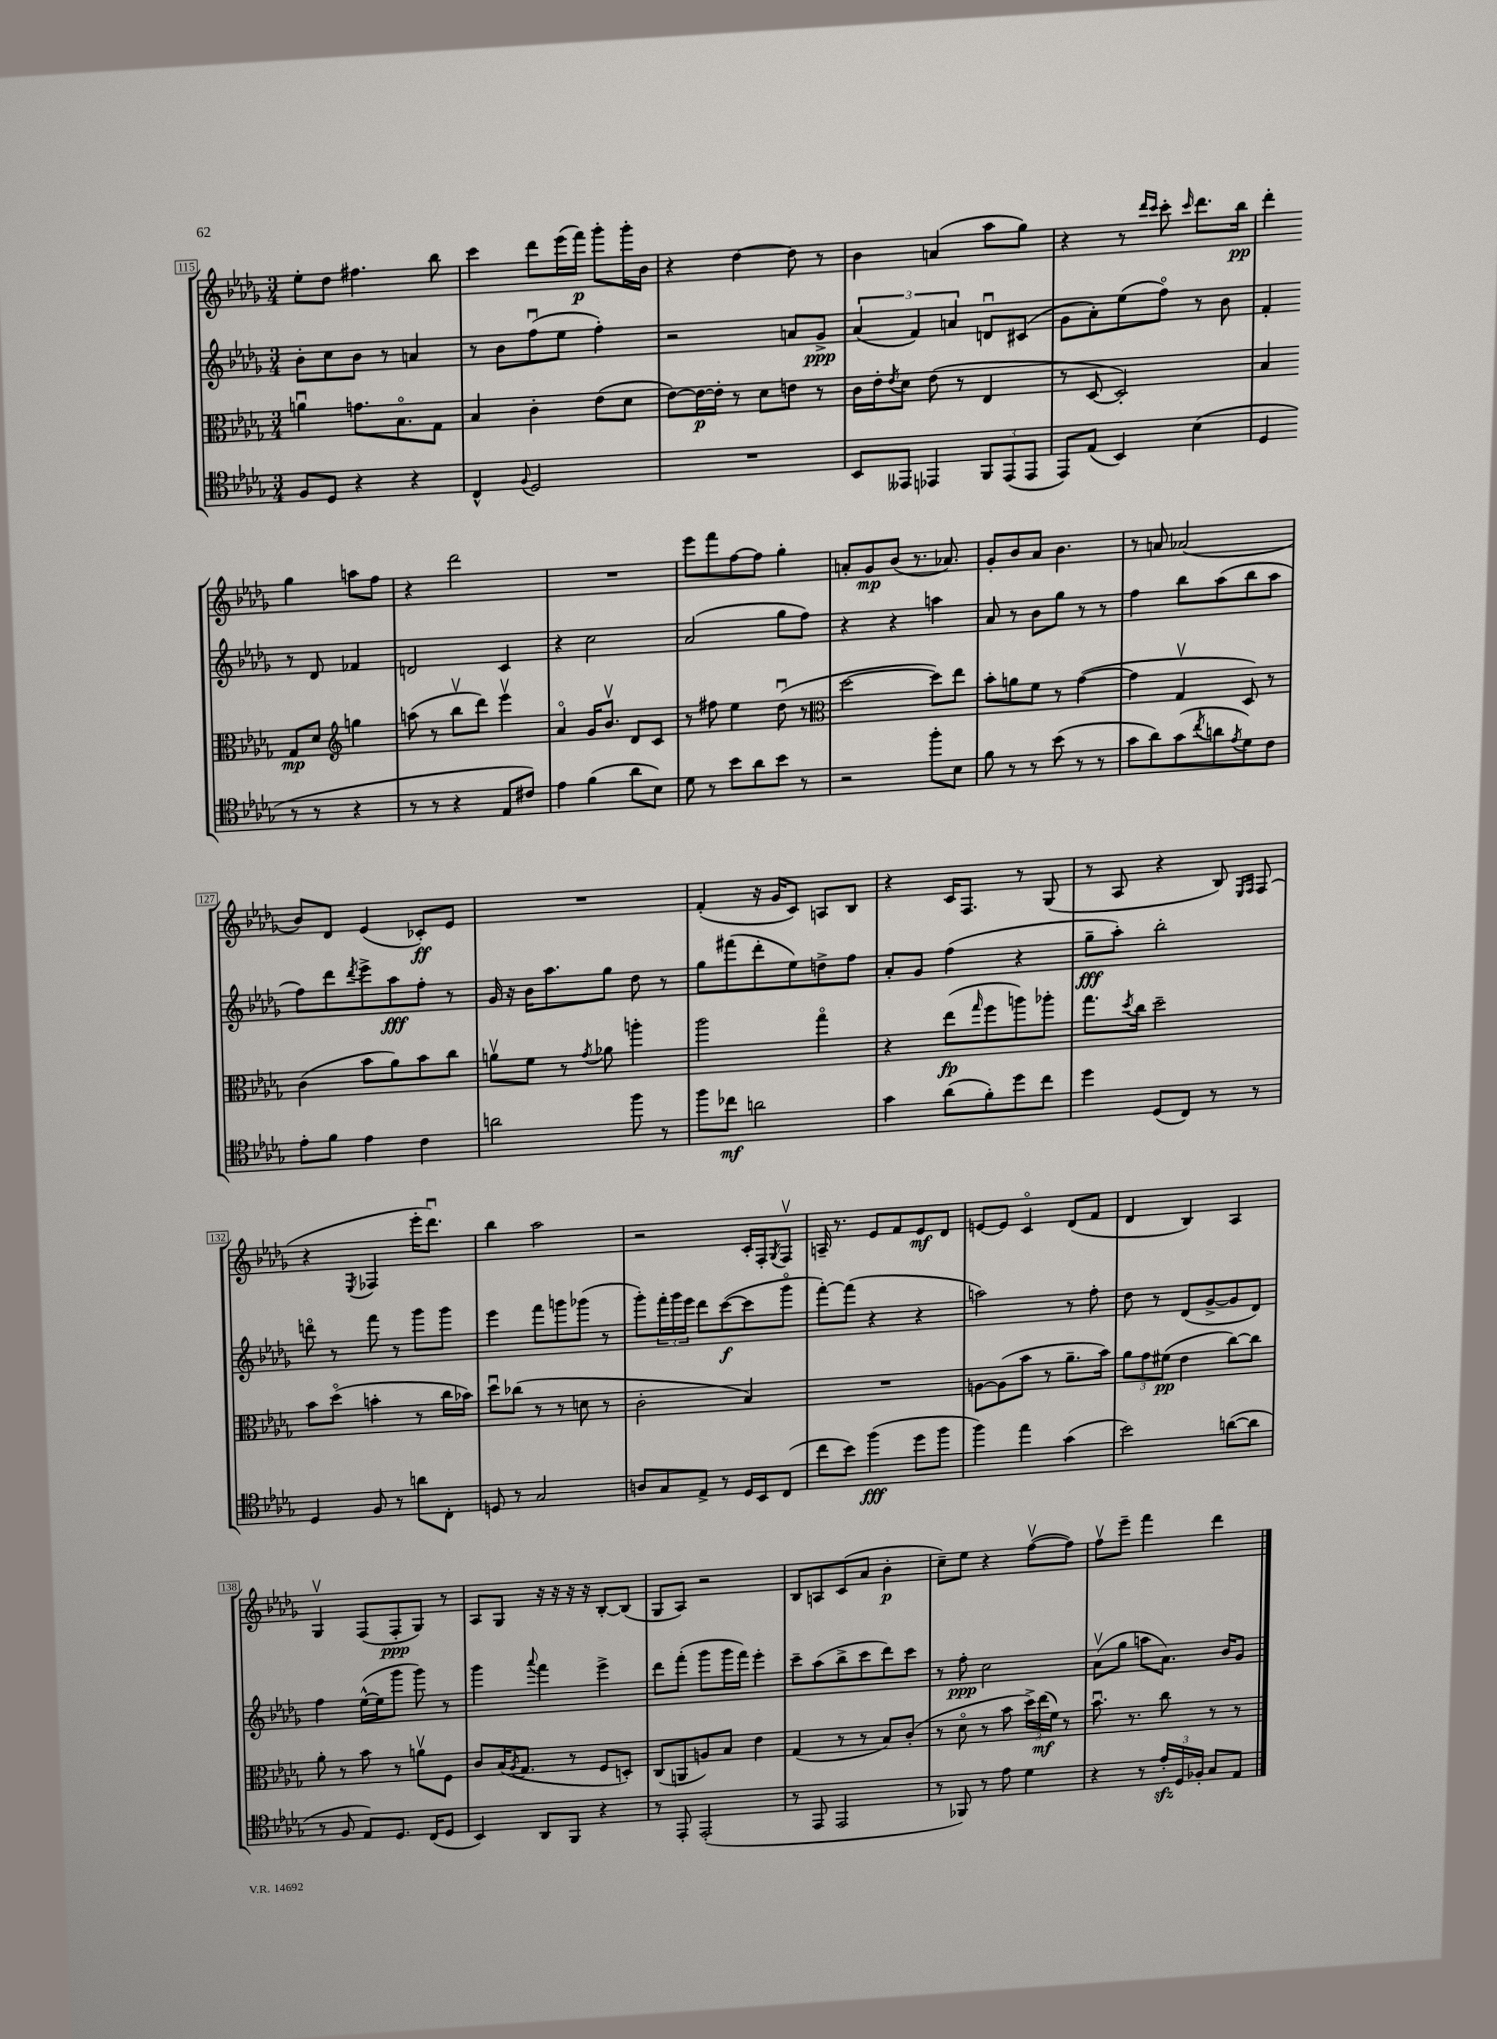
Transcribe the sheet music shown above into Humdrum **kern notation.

**kern	**kern	**kern	**kern
*staff4	*staff3	*staff2	*staff1
*clefC4	*clefC3	*clefG2	*clefG2
*k[b-e-a-d-g-]	*k[b-e-a-d-g-]	*k[b-e-a-d-g-]	*k[b-e-a-d-g-]
*M3/4	*M3/4	*M3/4	*M3/4
8F/L	4au\	8b-'\L	8ee-'\L
8D-/J	.	8cc\	8dd-\J
4r	8.g\L	8b-\J	4.ff#\
.	.	8r	.
.	8.B-o\	.	.
4r	.	4a/	.
.	8G-\J	.	8bb-\
=	=	=	=
4C^^/	4B-/	8r	4ccc\
.	.	8b-\L	.
8qqF/	.	.	.
2D-/	4c'\	(8ffu\	8ddd-\L
.	.	8ee-\J	(16eee-\L
.	.	.	16fff\JJ)
.	(8e-\L	4ff'\)	8ggg-'\L
.	8d-\J	.	16ggg-'\L
.	.	.	16b-\JJ
=	=	=	=
2.r	[8e-\L)	2r	4r
.	16e-\_L	.	.
.	16e-'\]JJ	.	.
.	8r	.	[4dd-\
.	8d-\L	.	.
.	8e\J	8a/L	8dd-\]
.	8r	8g-^/J	8r
=	=	=	=
8BB-/L	16c\LL	(6a-/	4b-\
.	16e-'\J	.	.
.	8qe-/	.	.
8EE--/J	8d-\J	.	.
.	.	6f/)	.
4EE-/	(8e-\	.	(4a/
.	.	6a/	.
.	8r	.	.
12FF/L	4E-/	8du/L	8aa-\L
(12EE-/	.	.	.
.	.	(8c#/J	8gg-\J)
12EE-/J	.	.	.
=	=	=	=
8EE-/L)	8r	8g-\L	4r
(8E-/J	[8D-/	8a-'\)	.
4BB-/)	2D-'/])	(8ee-\	8r
.	.	.	16qqddd-/LL
.	.	.	16qqccc/JJ
.	.	8ffo\J)	8ccc'\
.	.	.	16qqccc/
(4B-\	.	8r	8.ddd-\L
.	.	8b-\	.
.	.	.	16bb-\Jk
=	=	=	=
4D-/	4B-/	4f'/	4ddd-'\
8r	8G-/L	8r	4gg-\
8r	8d-/J	8d-/	.
*	*clefG2	*	*
4r	4gg\	4f-/	8aa\L
.	.	.	8ff\J
=	=	=	=
8r	(8aa\	2d/	4r
8r	8r	.	.
4r	8bb-v\L	.	2ddd-\
.	8ddd-\J)	.	.
8E-/L	4eee-v\	4c/	.
8c#/J)	.	.	.
=	=	=	=
4e-\	4a-o/	4r	2.r
(4f\	16g-/LK	2cc\	.
.	8.b-v/J	.	.
8a-\L	8d-/L	.	.
8B-\J)	8c/J	.	.
=	=	=	=
8d-\	8r	(2a-/	8eee-\L
8r	8ff#\	.	8fff\
8b-\L	4ee-\	.	[8ff\
8a-\	.	.	8ff\]J
8b-\J	(8dd-u\	8gg-\L	4gg-'\
8r	8r	8ff\J)	.
=	=	=	=
*	*clefC3	*	*
2r	[2dd-\	4r	8a'/L
.	.	.	8g-/
.	.	4r	(8b-/J
.	.	.	8.r
8ff'\L	8dd-\]L)	4aa\	.
.	.	.	8.a-/)
8B-\J	8ee-\J	.	.
=	=	=	=
8f\	8b-'\L	8a-/	8g-'/L
8r	8a\	8r	8b-/
8r	8f\J	8b-\L	8a-/J
(8b-\	8r	8gg-\J	4.b-\
8r	([4g-\	8r	.
8r	.	8r	.
=	=	=	=
8g-\L	4g-\]	4ff\	8r
8a-\)	.	.	8a/
(8g-\	4G-v/	8bb-\L	(2a-/
8qcc/	.	.	.
8a\	.	(8aa-\	.
8qe-/	.	.	.
8d-\)	8D-/)	8bb-\	.
8c\J	8r	8aa-\J	.
=	=	=	=
8e-'\L	(4c\	8ff\L)	8b-/L)
8f\J	.	8ddd-\	8d-/J
.	.	8qddd-/	.
4e-\	8b-\L	8eee-^\	(4e-/
.	8a-\)	8aa-\	.
4c\	8b-\	8ff'\J	8c-'/L)
.	8cc\J	8r	8e-/J
=	=	=	=
2a\	8av\L	16g-/	2.r
.	.	16r	.
.	8f\J	16b-\LK	.
.	.	8.aa-\	.
.	8r	.	.
.	8qg-/	.	.
.	8a-\	8gg-\J	.
8ff\	4aa'\	8dd-\	.
8r	.	8r	.
=	=	=	=
8ff\L	2aa-\	8gg-\L	(4f'/
8cc-\J	.	(8fff#\	.
2a\	.	8ddd-'\	16r
.	.	.	16g-/LK
.	.	8ee-\)	8c/J)
.	4gg-o\	8dd^\	8A/L
.	.	8ff\J	8B-/J
=	=	=	=
4g-\	4r	8a-'/L	4r
.	.	8g-/J	.
(8a-\L	(8ee-\L	(4ff\	16c/LK
.	.	.	8.F/J
.	16qqgg-/	.	.
8f'\)	8ff\	.	.
8dd-\	8aa\)	4r	8r
8cc\J	8aa-'\J	.	(8G-/
=	=	=	=
4dd-\	8.gg-\L	8gg-~\L	8r
.	.	8aa-'\J)	8A-/
.	8qdd-/	.	.
.	16cc\Jk	.	.
(8D-/L	2dd-~\	2bb-'\	4r
8C/J)	.	.	.
8r	.	.	8B-/)
.	.	.	16qqE-/LL
.	.	.	16qqF/JJ
8r	.	.	(8F/
=	=	=	=
4D-/	8b-\L	8dddo\	4r
.	(8dd-o\J	8r	.
.	.	.	8qE-/
8F/	4b'\	8fff\	4F-/
8r	.	8r	.
8a\L	8r	8ggg-\L	16eee-'\LK
.	.	.	8.ddd-u\J)
8C'\J	16cc\LL	8ggg-\J	.
.	16b-\JJ)	.	.
=	=	=	=
8D/	8dd-u\L	4eee-\	4bb-\
8r	(8cc-\J	.	.
2G-/	8r	8fff\L	2aa-\
.	8r	8ggg\	.
.	8d\	(8ggg-\J	.
.	8r	8r	.
=	=	=	=
8A/L	2c'\	8ggg-'\L)	2r
8G-/	.	24fff'\L	.
.	.	24ggg-\	.
.	.	24eee-\JJ	.
8E-^/J	.	8ddd-\L	.
8r	.	([8ccc\	.
16D-/LL	4B-/)	8ccc\]	16c'/LL
16BB-/J	.	.	16F'/J
.	.	.	8qG-/
(8C/J	.	8ggg-o\J	8Fv/J
=	=	=	=
8cc\L	2.r	[8fff'\L)	16A~/
.	.	.	8.r
8b-\J)	.	(8fff\]J	.
(4ff\	.	4r	8e-/L
.	.	.	8f/
8dd-\L	.	4r	8e-/
8ff\J	.	.	8d-/J
=	=	=	=
4ff\)	[8A\L	2aa\)	[8e/L
.	(8A\]	.	8e/]J
4ee-\	8b-\J	.	4co/
.	8r	.	.
(4g-\	8.a-~\L	8r	(8d-/L
.	.	8ff'\	8f/J
.	16b-\Jk)	.	.
=	=	=	=
2b-\)	12a-\L	8dd-\	4d-/
.	12g-\	.	.
.	.	8r	.
.	(12f#\J	.	.
.	4e-\	(8d-/L	4B-/)
.	.	[8g-^/	.
([8a\L	[8cc\L)	8g-/]	4A-/
8a\]J	8cc\]J	8d-/J)	.
=	=	=	=
8r	8a-'\	4ff\	4G-v/
8F/	8r	.	.
8E-/L)	8b-\	([16ee-^^\LL	(8F/L
.	.	16ee-\]J	.
8.D-/J	8r	8ggg-\J	8F'/
.	8av\L	8ggg-\)	8G-/J)
(16C/LK	.	.	.
8D-/J	8F\J	8r	8r
=	=	=	=
4BB-/)	8c/L	4ggg-\	8A-/L
.	(16B-/K	.	8G-/J
.	8qA-/	.	.
.	8.G-/J	.	.
.	.	8qqaaa-/	.
8AA-/L	.	4fff\	16r
.	.	.	16r
8FF/J	8r	.	16r
.	.	.	16r
4r	8F/L	4eee-^\	[8B-'/L
.	8D'/J)	.	(8B-/]J
=	=	=	=
8r	(8C/L	8ddd-\L	8G-/L
8EE-'/	8AA/	(8fff'\J	8A-/J)
(2EE-'/	8A/)	8ggg-\L	2r
.	8B-/J	16ggg-\L	.
.	.	16fff\JJ)	.
.	4e-\	4eee-'\	.
=	=	=	=
8r	(4G-/	8ccc~\L	8B-/L
8EE-/	.	(8aa-\	8A/
2EE-/	8r	8bb-^\	(8c/
.	8r	8ccc\	8a-/J
.	8B-/L)	8ddd-\)	4b-'\
.	(8c'/J	8ccc\J	.
=	=	=	=
8r	8r	8r	8cc~\L)
8FF-/)	8d-o\	8ff'\	8ee-\J
8r	8r	2cc\	4r
8e-\	8b-\	.	.
4d-\	24dd-^\LL)	.	([8ffv\L
.	(24ee-\	.	.
.	24f\JJ)	.	.
.	8r	.	8ff\]J)
=	=	=	=
4r	8.b-u\	(8a-v\L	8ffv\L
.	.	8gg-\J	8eee-~\J
.	8.r	.	.
8r	.	8aa\L	4fff\
24e-'/LL	8cc\	8.a-\J)	.
24D-/	.	.	.
24F-'/JJ	.	.	.
8G-/L	8r	.	4ddd-\
.	.	16b-/LK	.
8E-/J	8r	8g-/J	.
==	==	==	==
*-	*-	*-	*-
